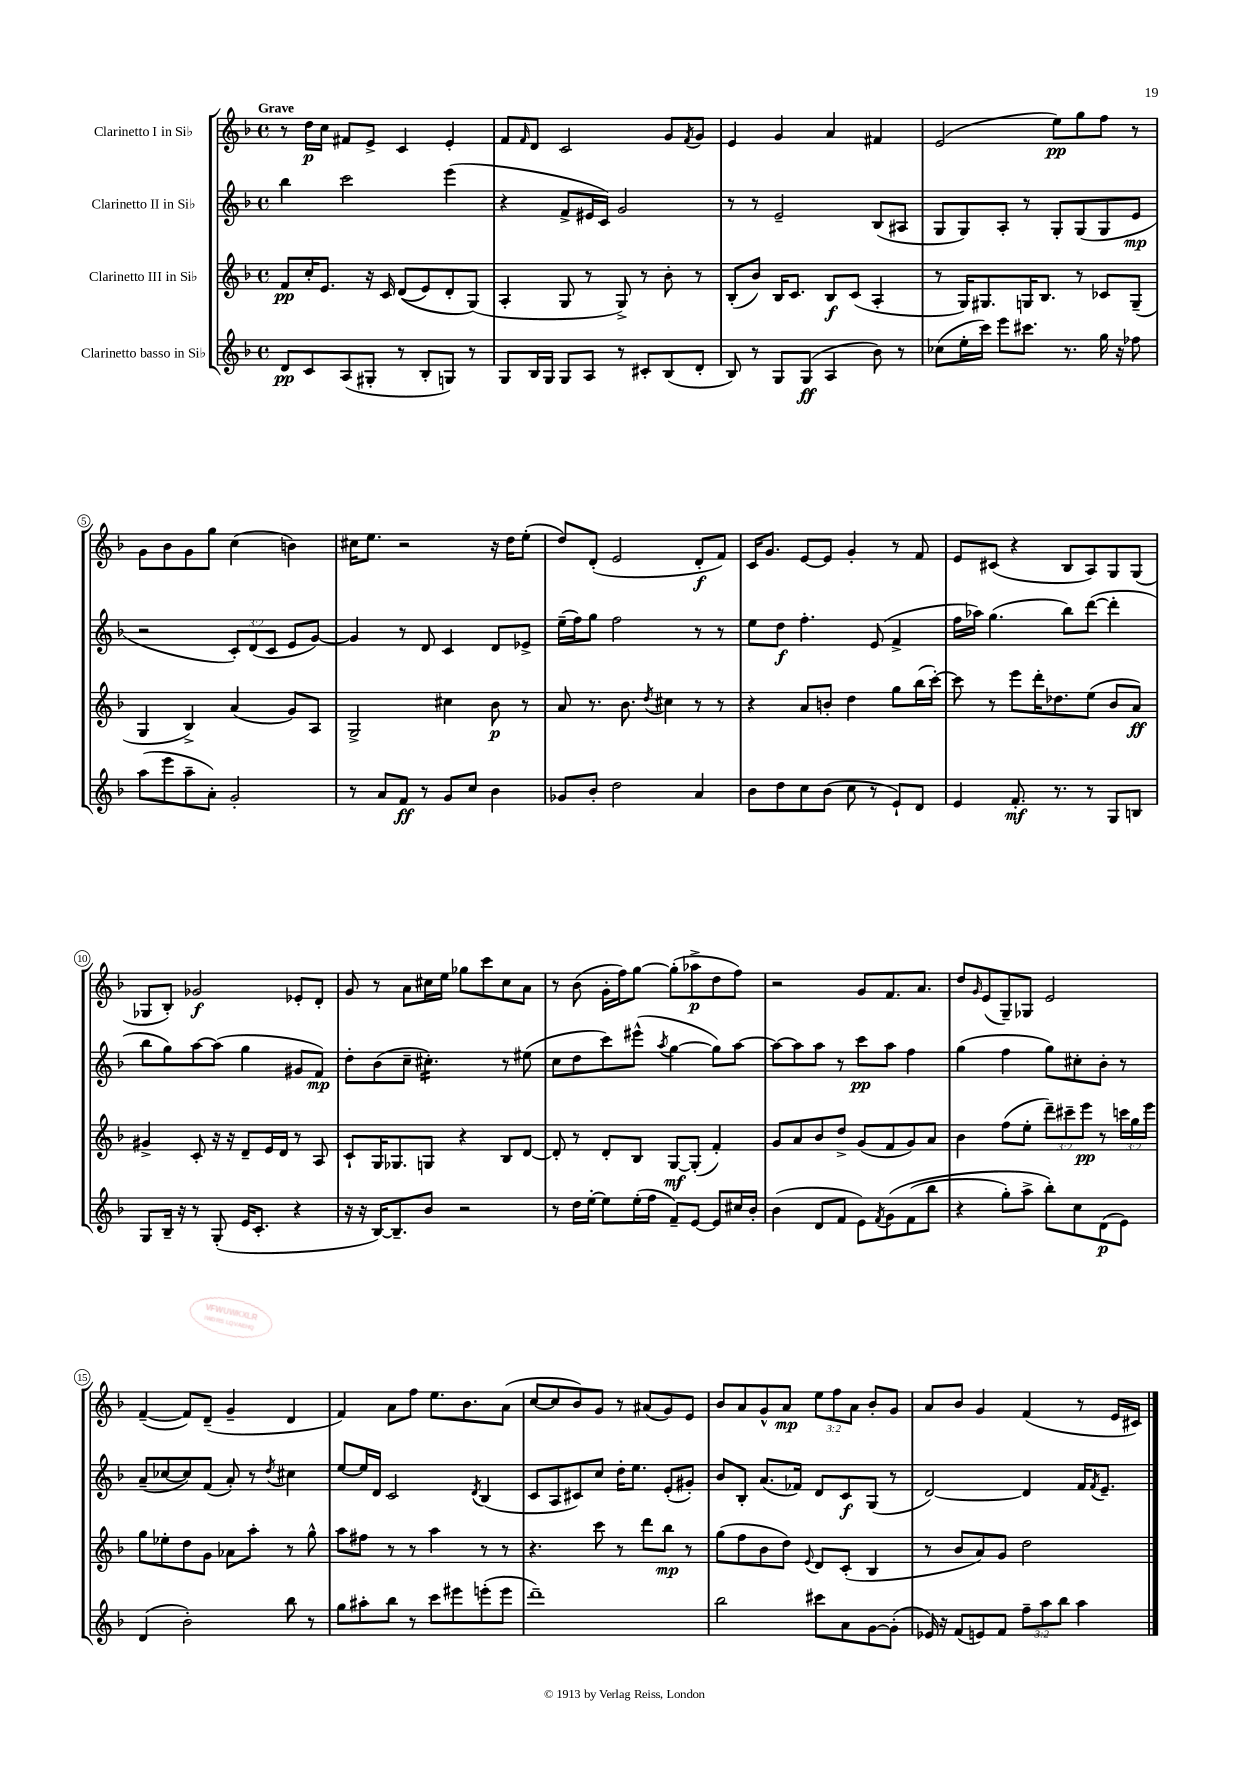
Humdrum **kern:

**kern	**kern	**kern	**kern
*staff4	*staff3	*staff2	*staff1
*clefG2	*clefG2	*clefG2	*clefG2
*k[b-]	*k[b-]	*k[b-]	*k[b-]
*M4/4	*M4/4	*M4/4	*M4/4
*met(c)	*met(c)	*met(c)	*met(c)
8d	8f	4bb-	8r
8c	16cc'	.	16dd
.	8.e	.	16cc
(8A	.	2ccc	8f#
8G#'	16r	.	8e^
.	16c	.	.
8r	&((8d	.	4c
8B-'	8e)	.	.
8G)	8d'	(4eee	4e'
8r	(8G&)	.	.
=	=	=	=
8G	4A'	4r	8f
.	.	.	16qqf
16B-	.	.	8d
16G	.	.	.
8G	8G	8f^	2c
8A	8r	16e#	.
.	.	16c)	.
8r	8G^)	2g	.
8c#'	8r	.	.
(8B-	8b-'	.	8g
.	.	.	8qf
8d'	8r	.	8g
=	=	=	=
8B-)	(8B-'	8r	4e
8r	8b-)	8r	.
8G	16B-	2e~	4g
.	8.c	.	.
(8G	.	.	.
4A	8B-	.	4a
.	(8c	.	.
8b-)	4A'	(8B-	4f#
8r	.	8A#	.
=	=	=	=
(8cc-	8r	8G	(2e
16ee'	16G)	8G)	.
16ccc)	8.G#	.	.
8eee	.	8A'	.
8.ccc#	16G	8r	.
.	8.B-	.	.
.	.	8G'	8ee)
8.r	.	.	.
.	8r	(8G	8gg
16gg	8c-	8G	8ff
16r	.	.	.
8ff-	(8G~	8e	8r
=	=	=	=
(8aa	4G	2r	8g
8eee	.	.	8b-
8aa~	4B-^)	.	8g
8a')	.	.	8gg
2g'	(4a	12c')	(4cc
.	.	(12d	.
.	.	12c	.
.	8g)	8e	4b)
.	8A	[8g)	.
=	=	=	=
8r	2G^	4g]	16cc#
.	.	.	8.ee
8a	.	.	.
8f	.	8r	2r
8r	.	8d	.
8g	4cc#	4c	.
8cc	.	.	.
4b-	8b-	8d	16r
.	.	.	16dd
.	8r	8e-^	(8ee'
=	=	=	=
8g-	8a	(16ee~	8dd)
.	.	16ff)	.
8b-'	8.r	8gg	(8d'
2dd	.	2ff	2e
.	8.b-	.	.
.	8qdd	.	.
.	4cc#	.	.
4a	8r	8r	8d'
.	8r	8r	8f)
=	=	=	=
8b-	4r	8ee	16c
.	.	.	8.g
8dd	.	8dd	.
8cc	8a	4.ff'	[8e
(8b-	8b'	.	8e]
8cc	4dd	.	4g'
8r	.	(8e	.
8e`)	8gg	4f^	8r
8d	(16bb-	.	8f
.	[16ccc')	.	.
=	=	=	=
4e	8ccc]	16ff	8e
.	.	16aa-)	.
.	8r	(4.gg	(8c#
8.f'	8eee	.	4r
.	16ddd'	.	.
8.r	8.dd-	.	.
.	.	8bb-)	8B-
8r	(8ee	([8ddd	8A)
8G	8b-	4ddd']	8G
8B	8a)	.	(8G
=	=	=	=
8G	4g#^	8bb-	8G-
16B-~	.	8gg)	8B-')
16r	.	.	.
8r	8c'	[8aa	2g-
(8G'	16r	(8aa]	.
.	16r	.	.
16e	8d~	4gg	.
8.c'	.	.	.
.	16e	.	.
.	16d	.	.
4r	8r	8g#	8e-'
.	8A	8f)	8d'
=	=	=	=
16r	8c`	8dd'	8g
16r	.	.	.
[16B-)	16G	(8b-	8r
8.B-~]	8.G-	.	.
.	.	8cc~	8a
8b-	8G	4.cc#')	16cc#
.	.	.	16ee
2r	4r	.	8gg-
.	.	.	8ccc
.	8B-	8r	8cc#
.	[8d	(8ee#	8a
=	=	=	=
8r	8d']	8cc	8r
16dd	8r	8dd	(8b-
[16ee'	.	.	.
8ee]	8d'	8ccc)	16g'
.	.	.	16ff)
(16ee'	8B-	(8eee#^^	[8gg
16ff	.	.	.
.	.	8qaa	.
8f~)	[8G	[4gg	(8gg']
[8e	(8G']	.	8aa-^
8e]	4f')	8gg])	8dd
16cc#	.	[8aa	8ff)
16b-'	.	.	.
=	=	=	=
(4b-	8g	8aa_	2r
.	8a	8aa]	.
8d	8b-	8aa	.
8f	8dd^	8r	.
8e)	(8g	8ccc	8g
8qf	.	.	.
&(8g	8f	8aa	8.f
(8f	8g)	4ff	.
.	.	.	8.a
8bb-	8a	.	.
=	=	=	=
4r	4b-	(4gg	8dd
.	.	.	16qqg
.	.	.	(8e
8gg')	(8ff	4ff	8G~)
8aa^	8ee'	.	8G-
8bb-'&)	12ddd~)	8gg)	2e
.	12ccc#~	.	.
8cc	.	8cc#'	.
.	12eee	.	.
(8d	8r	8b-'	.
8e)	24ccc	8r	.
.	24gg	.	.
.	24eee	.	.
=	=	=	=
(4d	8gg	(8a~	([4f~
.	8ee-'	[8cc-	.
2b-')	8dd	8cc-])	8f])
.	8g	(8f	(8d~
.	8a-	8a')	4g~
.	8aa'	8r	.
.	.	8qdd	.
8bb-	8r	4cc#	4d
8r	8gg^^	.	.
=	=	=	=
8gg	8aa	[8ee	4f)
8aa#'	8ff#	16ee]	.
.	.	16d	.
8bb-	8r	2c	8a
8r	8r	.	8ff
8ccc	4aa	.	8.ee
8eee#	.	.	.
.	.	.	8.b-
.	.	8qd	.
(8eee'	8r	(4B-	.
8eee	8r	.	(8a
=	=	=	=
1ddd~)	4.r	8c	[8cc
.	.	8A	8cc]
.	.	8c#)	8b-)
.	8ccc	8cc	8g
.	8r	16dd'	8r
.	.	8.ee	.
.	8ddd	.	(8a#
.	8bb-	(8e'	8g)
.	8r	8g#')	8e
=	=	=	=
2bb-	(8gg	8b-	8b-
.	8ff	8B-'	8a
.	8b-	(8.a	8g^^
.	8dd)	.	8a
.	.	16f-)	.
.	8qqe	.	.
8ccc#	8d	8d	12ee
.	.	.	12ff
8a	(8c'	8c	.
.	.	.	12a
[8g	4B-	(8G	8b-'
(8g']	.	8r	8g
=	=	=	=
16e-)	8r	[2d)	8a
16r	.	.	.
(8f	8b-	.	8b-
8e)	8a)	.	4g
8f	8g	.	.
12ff~	2dd	4d]	(4f
12aa	.	.	.
12bb-	.	.	.
4aa	.	16f	8r
.	.	8qf	.
.	.	8.e~	.
.	.	.	16e
.	.	.	16c#)
==	==	==	==
*-	*-	*-	*-
